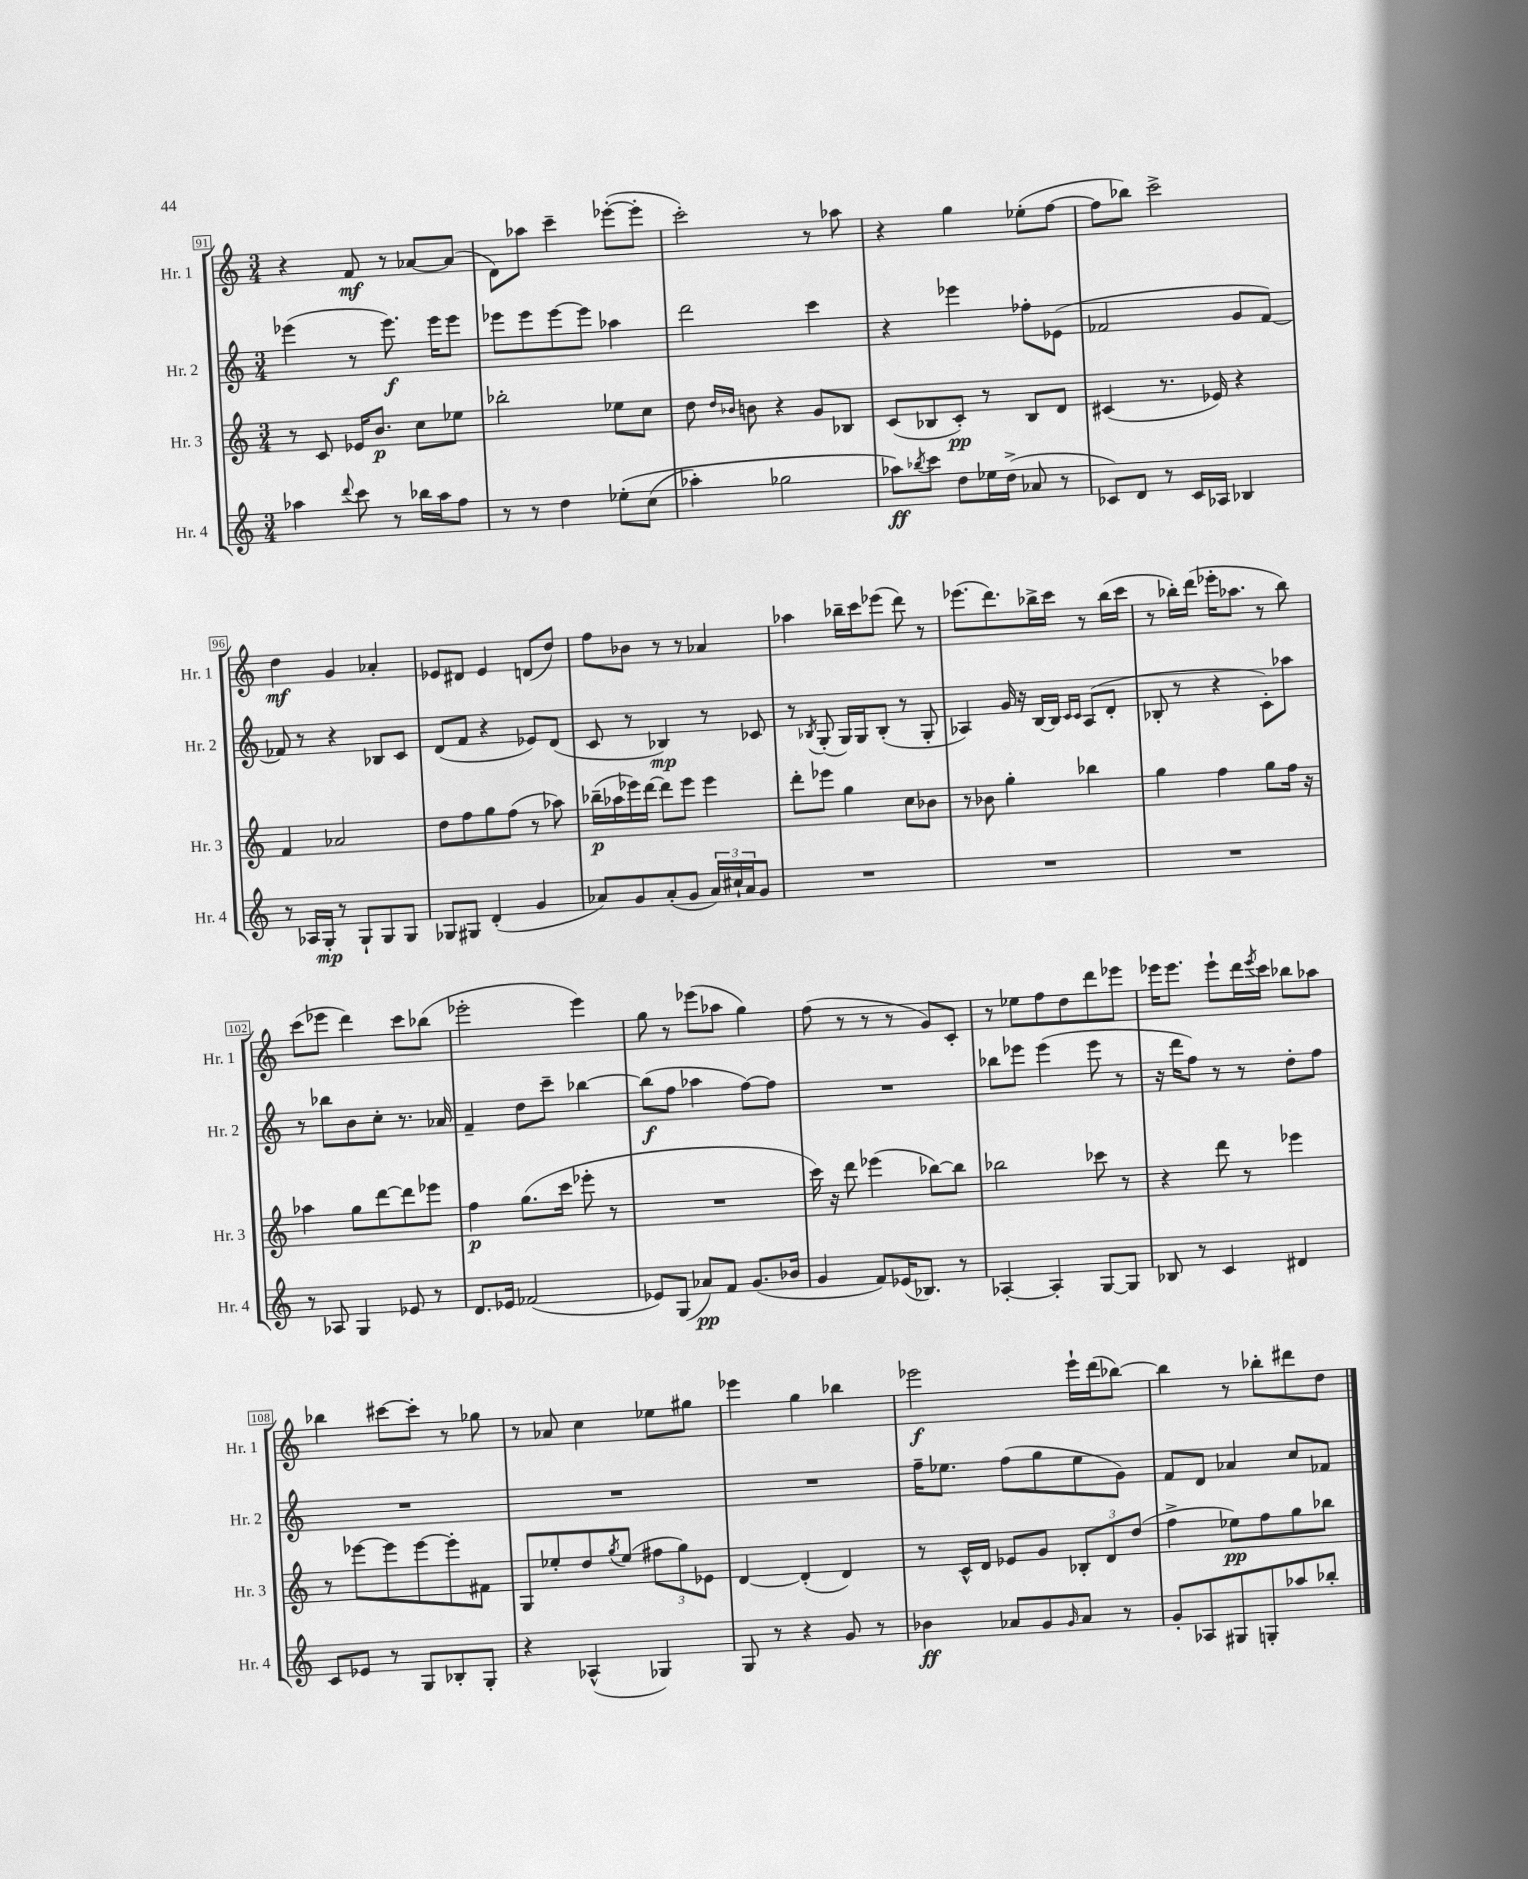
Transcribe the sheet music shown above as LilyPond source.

<<
\new StaffGroup <<
\new Staff = "s0" \with { instrumentName = "Hr. 1" shortInstrumentName = "Hr. 1" } {
    \clef treble \key c \major \numericTimeSignature \time 3/4
    r4 f'8\mf r8 aes'8~ aes'8( |
    d'8) aes''8 c'''4-- ees'''8~-.( ees'''8-. |
    c'''2-.) r8 aes''8 |
    r4 g''4 ees''8-.( f''8~ |
    f''8 bes''8) c'''2-> |
    d''4\mf g'4 aes'4-. |
    ees'8 dis'8 ees'4 d'8( d''8) |
    f''8 bes'8 r8 r8 aes'4 |
    aes''4 bes''16-- c'''16 ees'''8( d'''8) r8 |
    ees'''8.( d'''8.) bes''16-> c'''16 r8 bes''16( c'''16 |
    r8 bes''16-.) d'''16( ees'''16-. aes''8. r8 bes''8) |
    c'''8( ees'''8 d'''4) c'''8 bes''8( |
    ees'''2-. ees'''4) |
    g''8 r8 ees'''8( aes''8 g''4) |
    f''8( r8 r8 r8 g'8) c'8-. |
    r8 ees''8 f''8 d''8 d'''8 ees'''8 |
    ees'''16 ees'''8. ees'''8-! d'''16 \acciaccatura { ees'''8 } c'''16 bes''8 aes''8 |
    bes''4 cis'''8~ cis'''8-. r8 ges''8 |
    r8 aes'8 c''4 ees''8 gis''8 |
    ees'''4 g''4 bes''4 |
    ees'''2\f ees'''16-! d'''16( bes''8~) |
    bes''4 r8 bes''8-. dis'''8 d''8 \bar "|." |
}
\new Staff = "s1" \with { instrumentName = "Hr. 2" shortInstrumentName = "Hr. 2" } {
    \clef treble \key c \major \numericTimeSignature \time 3/4
    ees'''4( r8 ees'''8.\f) ees'''16 ees'''8 |
    ees'''8 ees'''8 ees'''8~ ees'''8 aes''4 |
    d'''2 c'''4 |
    r4 ees'''4 fes''8-. ees'8( |
    fes'2 g'8 fes'8~) |
    fes'8 r8 r4 bes8 c'8 |
    d'8( f'8 r4 ees'8) d'8( |
    c'8 r8 bes4\mp) r8 ces'8 |
    r8 \acciaccatura { bes8 } g8-.( g16) g16 bes8-.( r8 g8-. |
    aes4) g'16 r16 b16~ b16 \grace { c'16 c'16 } aes8( d'8-. |
    bes8-. r8 r4 c'8-.) aes''8 |
    r8 bes''8 b'8 c''8-. r8. aes'16 |
    f'4-- d''8 c'''8-- bes''4~ |
    bes''8\f( f''8 aes''4 f''8~) f''8 |
    R2. |
    bes''8 ees'''8 ees'''4( ees'''8 r8 |
    r16 d'''16 f''8) r8 r8 d''8-. f''8 |
    R2. |
    R2. |
    R2. |
    f''16-- ees''8. f''8( g''8 ees''8 g'8) |
    f'8 d'8 aes'4 c''8 fes'8 \bar "|." |
}
\new Staff = "s2" \with { instrumentName = "Hr. 3" shortInstrumentName = "Hr. 3" } {
    \clef treble \key c \major \numericTimeSignature \time 3/4
    r8 c'8 ees'16 b'8.\p c''8 ees''8 |
    bes''2-. ees''8 c''8 |
    d''8 \grace { d''16 bes'16 } b'8 r4 g'8 bes8 |
    c'8( bes8 c'8-.\pp) r8 bes8 d'8 |
    cis'4( r8. ees'16) r4 |
    f'4 aes'2 |
    d''8 f''8 g''8 f''8( r8 aes''8) |
    bes''16--\p( aes''16 ees'''16) d'''16~ d'''8 ees'''8 ees'''4 |
    d'''8-. ees'''8 g''4 c''8 bes'8 |
    r8 bes'8 g''4-. bes''4 |
    g''4 f''4 g''8 f''16 r16 |
    aes''4 g''8 d'''8~ d'''8 ees'''8 |
    f''4\p g''8.( c'''16 ees'''8-. r8 |
    R2. |
    c'''16) r16 d'''8 ees'''4( bes''8~) bes''8 |
    bes''2 ces'''8 r8 |
    r4 d'''8 r8 ees'''4 |
    r8 ees'''8~ ees'''8 ees'''8~ ees'''8-. fis'8 |
    g8 ees''8-. d''8 \acciaccatura { g''8 } ees''8( \tuplet 3/2 { fis''8 g''8) ees'8 } |
    d'4~ d'4-.( d'4) |
    r8 c'16-^ d'16 ees'8 g'8 \tuplet 3/2 { bes8-. d'8 d''8( } |
    f''4-> ees''8\pp) f''8 g''8 bes''8 \bar "|." |
}
\new Staff = "s3" \with { instrumentName = "Hr. 4" shortInstrumentName = "Hr. 4" } {
    \clef treble \key c \major \numericTimeSignature \time 3/4
    aes''4 \appoggiatura { d'''8 } c'''8 r8 bes''16 aes''16 f''8 |
    r8 r8 d''4 ees''8-.\( c''8( |
    aes''4-.) ges''2 |
    aes''8\ff\) \acciaccatura { bes''8 } c'''8 d''8 ees''16 d''16->( aes'8 r8 |
    ces'8) d'8 r8 ces'16 aes16 bes4 |
    r8 aes16 g16-.\mp r8 g8-! g8 g8 |
    ges8 gis8 d'4-.( g'4 |
    aes'8) g'8 aes'8-.( g'8 \tuplet 3/2 { aes'16) cis''16-! aes'16 } g'8 |
    R2. |
    R2. |
    R2. |
    r8 aes8 g4 ees'8 r8 |
    d'8. ees'16 fes'2( |
    ees'8) g8( aes'8\pp) f'8 g'8.( bes'16 |
    g'4 f'8) ees'16( bes8.) r8 |
    aes4~-. aes4-. g8~ g8 |
    bes8 r8 c'4 dis'4 |
    c'8 ees'8 r8 g8 bes8-. g8-. |
    r4 aes4-^( ges4) |
    g8 r8 r4 g'8 r8 |
    bes'4\ff aes'8 g'8 \grace { g'16 } aes'8 r8 |
    g'8-. aes8 gis8 g8-. aes''8 bes''8-. \bar "|." |
}
>>
>>
\layout { \context { \Score currentBarNumber = #91 \override BarNumber.stencil = #(make-stencil-boxer 0.1 0.3 ly:text-interface::print) } }
